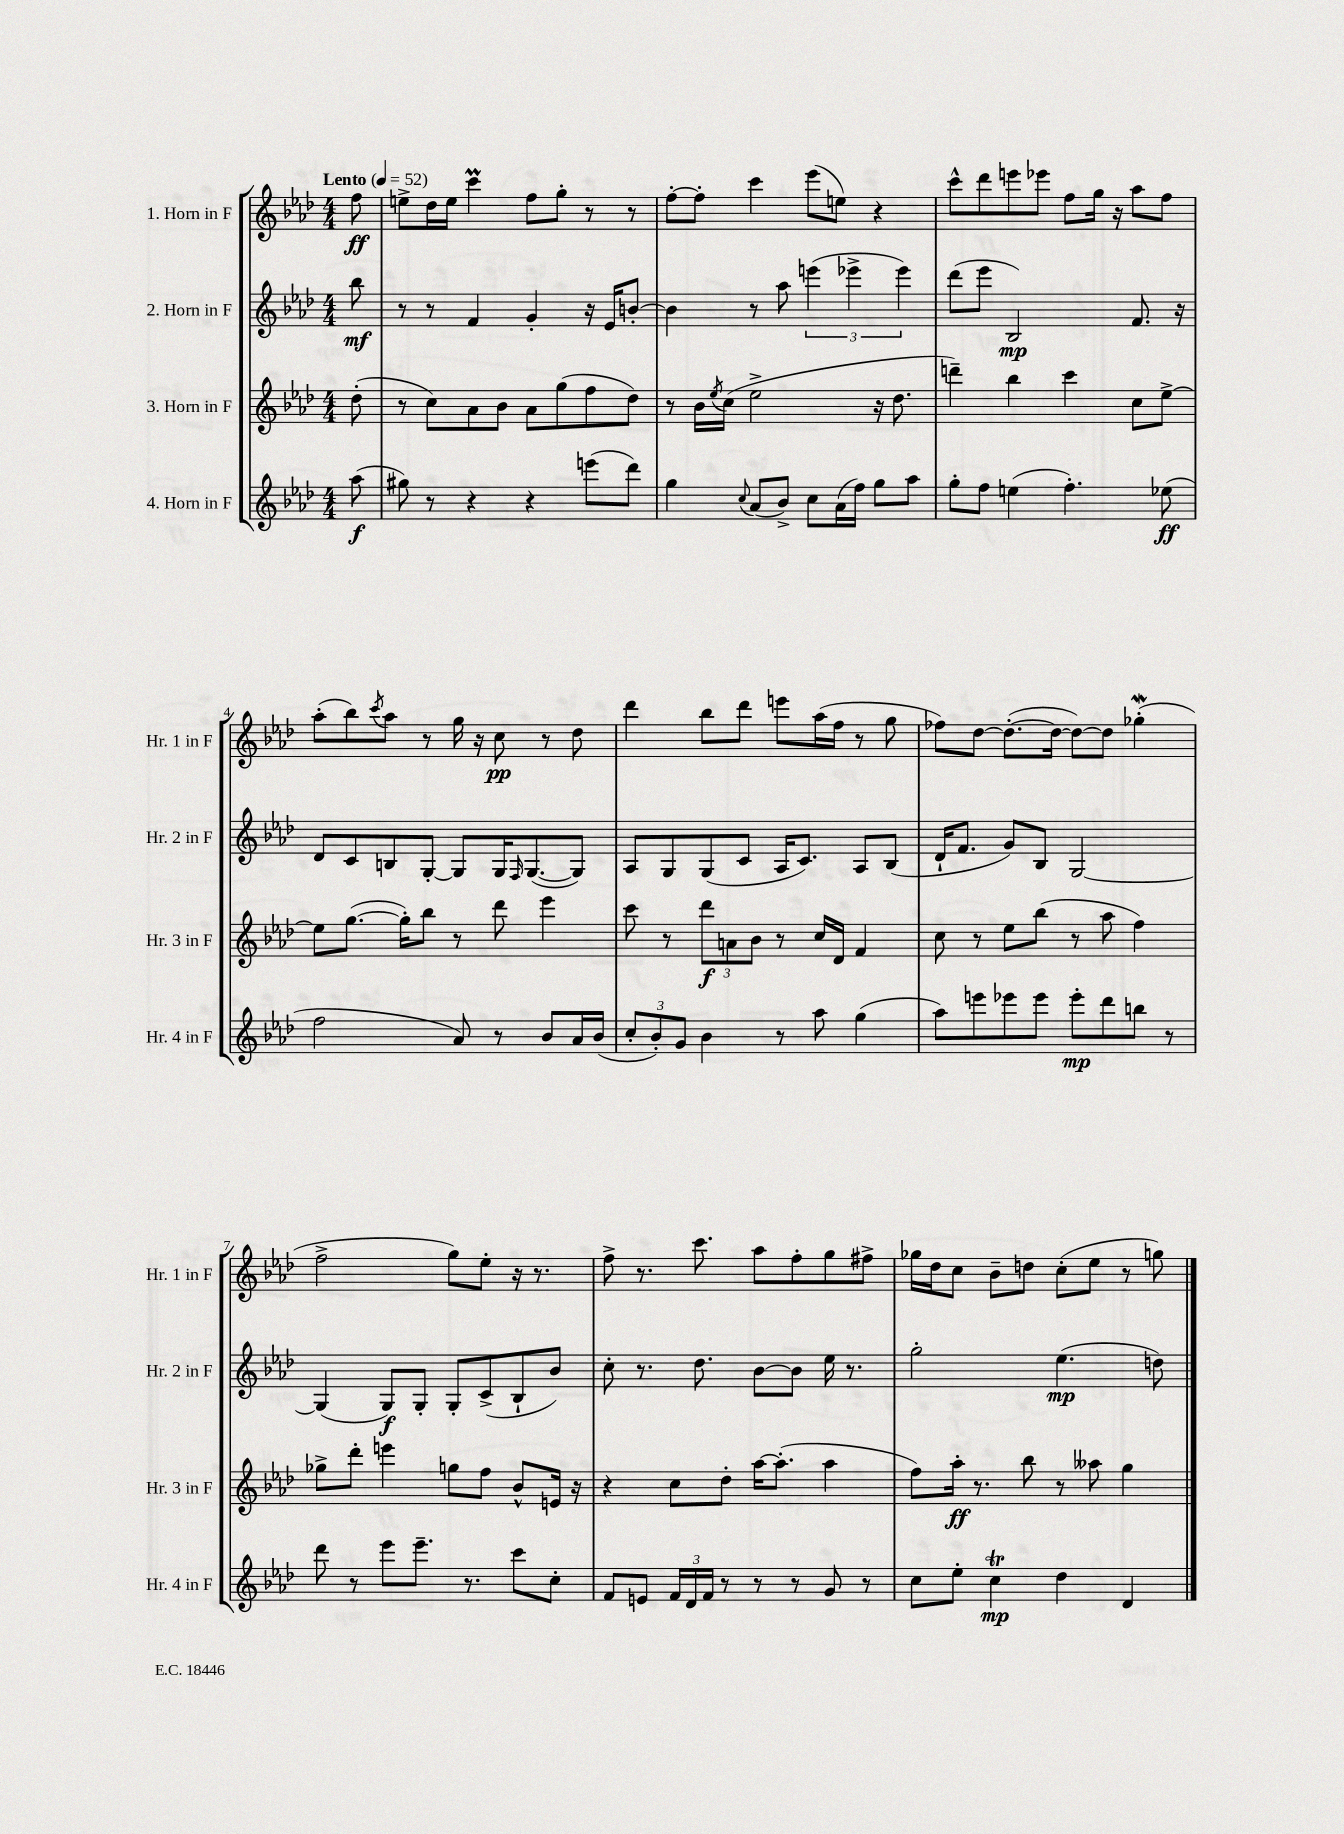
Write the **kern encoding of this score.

**kern	**dynam	**kern	**dynam	**kern	**dynam	**kern	**dynam
*part4	*part4	*part3	*part3	*part2	*part2	*part1	*part1
*staff4	*staff4	*staff3	*staff3	*staff2	*staff2	*staff1	*staff1
*I"4. Horn in F	*	*I"3. Horn in F	*	*I"2. Horn in F	*	*I"1. Horn in F	*
*I'Hr. 4 in F	*	*I'Hr. 3 in F	*	*I'Hr. 2 in F	*	*I'Hr. 1 in F	*
*clefG2	*	*clefG2	*	*clefG2	*	*clefG2	*
*k[b-e-a-d-]	*	*k[b-e-a-d-]	*	*k[b-e-a-d-]	*	*k[b-e-a-d-]	*
*M4/4	*	*M4/4	*	*M4/4	*	*M4/4	*
*MM52	*	*MM52	*	*MM52	*	*MM52	*
=	=	=	=	=	=	=	=
!	!	!	!	!	!	!LO:TX:a:B:t=Lento	!
(8aa-\	f	(8dd-'\	.	8bb-\	mf	8ff\	ff
=1	=1	=1	=1	=1	=1	=1	=1
8gg#X\)	.	8r	.	8r	.	8een^\L	.
8r	.	8cc\L)	.	8r	.	16dd-\L	.
.	.	.	.	.	.	16ee\JJ	.
4r	.	8a-\	.	4f/	.	4cccm\	.
.	.	8b-\J	.	.	.	.	.
4r	.	8a-\L	.	4g'/	.	8ff\L	.
.	.	(8gg\	.	.	.	8gg'\J	.
(8eeen\L	.	8ff\	.	16r	.	8r	.
.	.	.	.	16e-/KL	.	.	.
8ddd-\J)	.	8dd-\J)	.	[8bn'/J	.	8r	.
=2	=2	=2	=2	=2	=2	=2	=2
4gg\	.	8r	.	4b\]	.	[8ff'\L	.
.	.	16b-\LL	.	.	.	8ff'\J]	.
.	.	8qee-/	.	.	.	.	.
.	.	(16cc\JJ	.	.	.	.	.
8qqcc/	.	.	.	.	.	.	.
(8a-/L	.	2ee-^\	.	8r	.	4ccc\	.
8b-^/J)	.	.	.	8aa-\	.	.	.
8cc\L	.	.	.	(6eeen\	.	(8eee-\L	.
(16a-\L	.	.	.	.	.	8een\J)	.
.	.	.	.	6eee-X^\	.	.	.
16ff\JJ)	.	.	.	.	.	.	.
8gg\L	.	16r	.	.	.	4r	.
.	.	8.dd-\	.	.	.	.	.
.	.	.	.	6eee-\)	.	.	.
8aa-\J	.	.	.	.	.	.	.
=3	=3	=3	=3	=3	=3	=3	=3
8gg'\L	.	4dddn~\)	.	(8ddd-\L	.	8ccc^^\L	.
8ff\J	.	.	.	8eee-\J	.	8ddd-\	.
(4een\	.	4bb-\	.	2B-/)	mp	8eeen\	.
.	.	.	.	.	.	8eee-X\J	.
4.ff'\)	.	4ccc\	.	.	.	8ff\L	.
.	.	.	.	.	.	16gg\Jk	.
.	.	.	.	.	.	16r	.
.	.	8cc\L	.	8.f/	.	8aa-\L	.
(8ee-X\	ff	[8ee-^\J	.	.	.	8ff\J	.
.	.	.	.	16r	.	.	.
!!LO:LB:g=z
=4	=4	=4	=4	=4	=4	=4	=4
2ff\	.	8ee-\L]	.	8d-/L	.	(8aa-'\L	.
.	.	([8.gg\J	.	8c/	.	8bb-\)	.
.	.	.	.	.	.	8qccc/	.
.	.	.	.	8Bn/	.	8aa-\J	.
.	.	16gg'\KL])	.	.	.	.	.
.	.	8bb-\J	.	[8G'/J	.	8r	.
8a-/)	.	8r	.	8G/L]	.	16gg\	.
.	.	.	.	.	.	16r	.
8r	.	8ddd-\	.	16G/K	.	8cc\	pp
.	.	.	.	16qqF/	.	.	.
.	.	.	.	([8.G/	.	.	.
8b-/L	.	4eee-\	.	.	.	8r	.
16a-/L	.	.	.	8G/J])	.	8dd-\	.
(16b-/JJ	.	.	.	.	.	.	.
=5	=5	=5	=5	=5	=5	=5	=5
12cc'/L	.	8ccc\	.	8A-/L	.	4ddd-\	.
12b-'/)	.	.	.	.	.	.	.
.	.	8r	.	8G/	.	.	.
12g/J	.	.	.	.	.	.	.
4b-\	.	12ddd-\L	f	(8G/	.	8bb-\L	.
.	.	12an\	.	.	.	.	.
.	.	.	.	8c/J	.	8ddd-\J	.
.	.	12b-\J	.	.	.	.	.
8r	.	8r	.	16A-/KL	.	8eeen\L	.
.	.	.	.	8.c/J)	.	.	.
8aa-\	.	16cc/LL	.	.	.	(16aa-\L	.
.	.	16d-/JJ	.	.	.	16ff\JJ	.
(4gg\	.	4f/	.	8A-/L	.	8r	.
.	.	.	.	(8B-/J	.	8gg\	.
=6	=6	=6	=6	=6	=6	=6	=6
8aa-\L)	.	8cc\	.	16d-`/KL	.	8ff-X\L)	.
.	.	.	.	8.f/J	.	.	.
8eeen\	.	8r	.	.	.	[8dd-\J	.
8eee-X\	.	8ee-\L	.	8g/L)	.	(8.dd-'\L_	.
8eee-\J	.	(8bb-\J	.	8B-/J	.	.	.
.	.	.	.	.	.	16dd-\Jk_	.
8eee-'\L	mp	8r	.	[2G/	.	8dd-\L_)	.
8ddd-\	.	8aa-\	.	.	.	8dd-\J]	.
8bbn\J	.	4ff\)	.	.	.	(4gg-Xw'\	.
8r	.	.	.	.	.	.	.
!!LO:LB:g=z
=7	=7	=7	=7	=7	=7	=7	=7
8ddd-\	.	8gg-X^\L	.	(4G/]	.	2ff^\	.
8r	.	8ddd-'\J	.	.	.	.	.
8eee-\L	.	4eeen\	.	8G/L)	f	.	.
8.eee-~\J	.	.	.	8G'/J	.	.	.
.	.	8ggn\L	.	8G'/L	.	8gg\L)	.
8.r	.	.	.	.	.	.	.
.	.	8ff\J	.	(8c^/	.	8ee-'\J	.
8ccc\L	.	8b-^^/L	.	8B-`/	.	16r	.
.	.	.	.	.	.	8.r	.
8cc'\J	.	16en/Jk	.	8b-/J)	.	.	.
.	.	16r	.	.	.	.	.
=8	=8	=8	=8	=8	=8	=8	=8
8f/L	.	4r	.	8cc'\	.	8ff^\	.
8en/J	.	.	.	8.r	.	8.r	.
24f/LL	.	8cc\L	.	.	.	.	.
24d-/	.	.	.	.	.	.	.
.	.	.	.	8.dd-\	.	8.ccc\	.
24f/JJ	.	.	.	.	.	.	.
8r	.	8dd-'\J	.	.	.	.	.
8r	.	[16aa-\KL	.	[8b-\L	.	8aa-\L	.
.	.	(8.aa-'\J]	.	.	.	.	.
8r	.	.	.	8b-\J]	.	8ff'\	.
8g/	.	4aa-\	.	16ee-\	.	8gg\	.
.	.	.	.	8.r	.	.	.
8r	.	.	.	.	.	8ff#X^\J	.
=9	=9	=9	=9	=9	=9	=9	=9
8cc\L	.	8ff\L)	.	2gg'\	.	16gg-X\LL	.
.	.	.	.	.	.	16dd-\J	.
8ee-'\J	.	16aa-'\Jk	ff	.	.	8cc\J	.
.	.	8.r	.	.	.	.	.
4cct\	mp	.	.	.	.	8b-~\L	.
.	.	8bb-\	.	.	.	8ddn\J	.
4dd-\	.	8r	.	(4.ee-\	mp	(8cc'\L	.
.	.	8aa--X\	.	.	.	8ee-\J	.
4d-/	.	4gg\	.	.	.	8r	.
.	.	.	.	8ddn\)	.	8ggn\)	.
==	==	==	==	==	==	==	==
*-	*-	*-	*-	*-	*-	*-	*-
